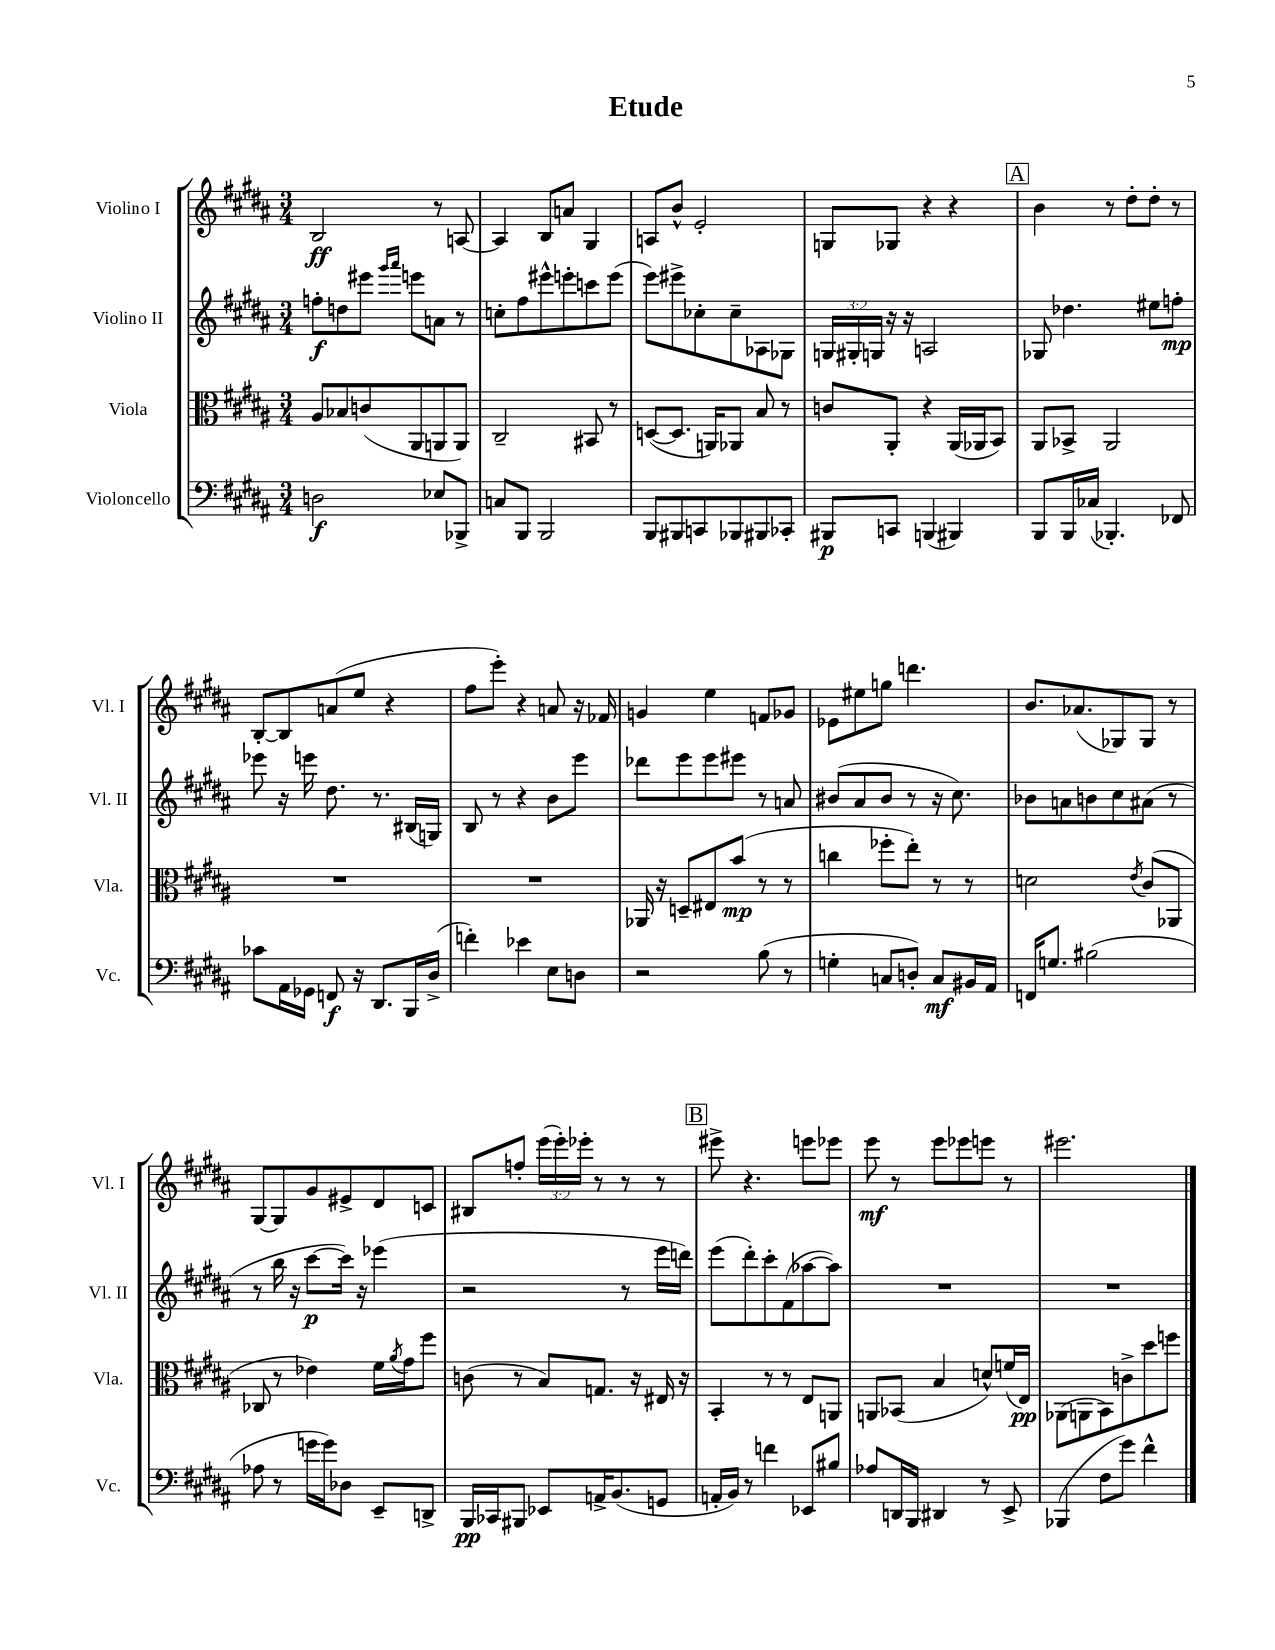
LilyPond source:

\header { title = "Etude" }
<<
\new StaffGroup <<
\new Staff = "s0" \with { instrumentName = "Violino I" shortInstrumentName = "Vl. I" } {
    \clef treble \key b \major \numericTimeSignature \time 3/4 \override Staff.TupletNumber.text = #tuplet-number::calc-fraction-text
    b2\ff r8 a8~ |
    a4 b8 a'8 gis4 |
    a8 b'8-^ e'2-. |
    g8 ges8 r4 r4 |
    \mark \markup { \box "A" } b'4 r8 dis''8-. dis''8-. r8 |
    b8~-. b8 a'8( e''8 r4 |
    fis''8 e'''8-.) r4 a'8 r16 fes'16 |
    g'4 e''4 f'8 ges'8 |
    ees'8 eis''8 g''8 d'''4. |
    b'8. aes'8.( ges8) ges8 r8 |
    gis8~ gis8 gis'8 eis'8-> dis'8 c'8 |
    bis8 f''8-. \tuplet 3/2 { e'''16( e'''16-.) ees'''16-. } r8 r8 r8 |
    \mark \markup { \box "B" } eis'''8-> r4. e'''8 ees'''8 |
    e'''8\mf r8 e'''8 ees'''8 e'''8 r8 |
    eis'''2. \bar "|." |
}
\new Staff = "s1" \with { instrumentName = "Violino II" shortInstrumentName = "Vl. II" } {
    \clef treble \key b \major \numericTimeSignature \time 3/4 \override Staff.TupletNumber.text = #tuplet-number::calc-fraction-text
    f''8-.\f d''8 eis'''8 \grace { gis'''16 ais'''16 } e'''8 a'8 r8 |
    c''8-. fis''8 eis'''8-^ e'''8-. c'''8 e'''8( |
    e'''8) eis'''8-> ces''8-. ces''8-- aes8 ges8 |
    \tuplet 3/2 { g16 gis16-. g16 } r16 r16 a2 |
    \mark \markup { \box "A" } ges8 des''4. eis''8 f''8-.\mp |
    ees'''8 r16 e'''16 dis''8. r8. bis16( g16) |
    b8 r8 r4 b'8 e'''8 |
    des'''8 e'''8 e'''8 eis'''8 r8 a'8 |
    bis'8( ais'8 bis'8 r8 r16 cis''8.) |
    bes'8 a'8 b'8 cis''8 ais'8( r8 |
    r8 b''16 r16 cis'''8~\p cis'''16) r16 ees'''4( |
    r2 r8 e'''16 d'''16) |
    \mark \markup { \box "B" } e'''8( dis'''8-.) cis'''8-. fis'8( aes''8~ aes''8) |
    R2. |
    R2. \bar "|." |
}
\new Staff = "s2" \with { instrumentName = "Viola" shortInstrumentName = "Vla." } {
    \clef alto \key b \major \numericTimeSignature \time 3/4
    ais8 bes8 c'8( ais,8 a,8 a,8) |
    cis2-- bis,8 r8 |
    d8~( d8. a,16) aes,8 b8 r8 |
    c'8 ais,8-. r4 ais,16( aes,16 b,8) |
    \mark \markup { \box "A" } ais,8 bes,8-> ais,2 |
    R2. |
    R2. |
    aes,16 r16 d8-- eis8 b'8\mp( r8 r8 |
    c''4 fes''8-. e''8-.) r8 r8 |
    d'2 \acciaccatura { e'8 } cis'8( aes,8 |
    ces8 r8 ees'4) fis'16 \acciaccatura { ais'8 } gis'16 fis''8 |
    c'8( r8 b8) g8. r16 eis16 r16 |
    \mark \markup { \box "B" } b,4-. r8 r8 e8 a,8 |
    a,8 bes,8( b4 d'8-^) f'16( e16\pp) |
    aes,8( a,8 b,8) c'8-> dis''8 f''8 \bar "|." |
}
\new Staff = "s3" \with { instrumentName = "Violoncello" shortInstrumentName = "Vc." } {
    \clef bass \key b \major \numericTimeSignature \time 3/4
    d2\f ees8 bes,,8-> |
    c8 b,,8 b,,2 |
    b,,8 bis,,8 c,8 bes,,8 bis,,8 ces,8-. |
    bis,,8\p c,8 b,,4( bis,,4) |
    \mark \markup { \box "A" } b,,8 b,,16 ces16( bes,,4.-.) fes,8 |
    ces'8 ais,16 ges,16 f,8\f r16 dis,8. b,,16 dis16->( |
    f'4-.) ees'4 e8 d8 |
    r2 b8( r8 |
    g4-. c8 d8-.) c8\mf bis,16 ais,16 |
    f,16 g8. bis2( |
    aes8 r8 g'16 g'16) des8 e,8-- d,8-> |
    b,,16\pp ces,16 bis,,8 ees,8 a,16-> b,8.( g,8 |
    \mark \markup { \box "B" } a,16-. b,16) r8 f'4 ees,8 bis8 |
    aes8 d,16 b,,16 dis,4 r8 e,8-> |
    bes,,4( fis8 gis'8) fis'4-^ \bar "|." |
}
>>
>>
\layout { \context { \Score \remove "Bar_number_engraver" } }
